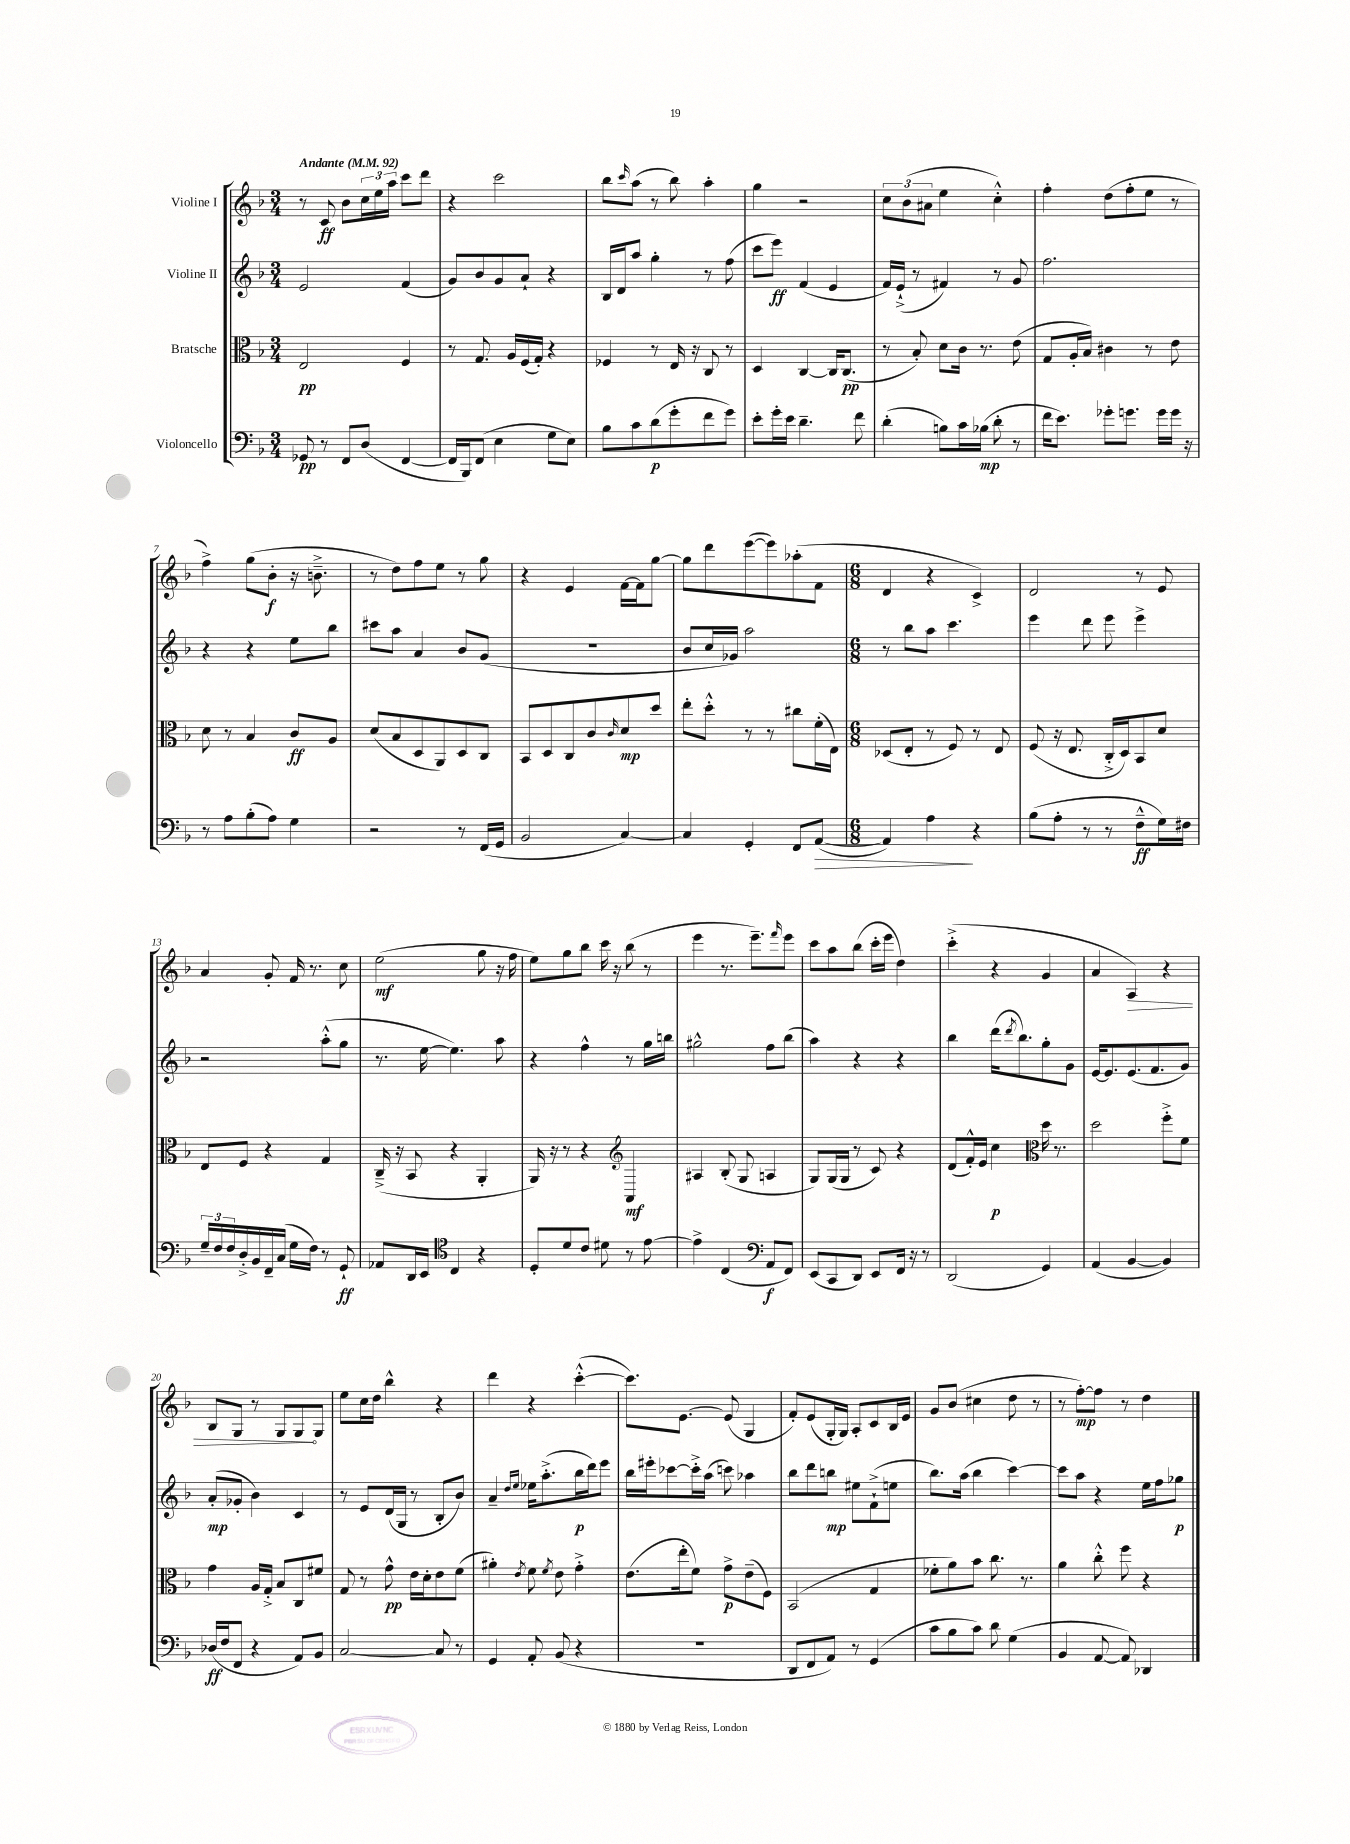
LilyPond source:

<<
\new StaffGroup <<
\new Staff = "s0" \with { instrumentName = "Violine I" } {
    \clef treble \key f \major \numericTimeSignature \time 3/4 \tempo "Andante" 4 = 92
    r8 c'8\ff bes'8 \tuplet 3/2 { c''16 e''16 a''16 } c'''8 d'''8 |
    r4 c'''2 |
    bes''8 \grace { c'''16 } a''8( r8 bes''8) a''4-. |
    g''4 r2 |
    \tuplet 3/2 { c''8 bes'8( ais'8 } e''4 c''4-.-^) |
    f''4-. d''8( f''8-. e''8 r8 |
    f''4->) g''8( bes'8-.\f r16 b'8.---> |
    r8 d''8) f''8 e''8 r8 g''8 |
    r4 e'4 f'16~ f'16 g''8~ |
    g''8 d'''8 e'''8~( e'''8) aes''8-.( f'8 |
    \numericTimeSignature \time 6/8 d'4 r4 c'4->) |
    d'2 r8 e'8 |
    a'4 g'8-. f'16 r8. c''8 |
    e''2\mf( g''8 r16 f''16 |
    e''8) g''8 bes''8 c'''16 r16 bes''8( r8 |
    e'''4 r8. e'''8.--) \grace { f'''16 } e'''8 |
    c'''8 a''8 bes''8( c'''16-. e'''16 d''4) |
    c'''4-.->( r4 g'4 |
    a'4 \once \override Hairpin.circled-tip = ##t a4\>) r4 |
    bes8 g8 r8 g8 g8\! g8 |
    e''8 c''16 d''16 bes''4-^ r4 |
    d'''4 r4 c'''4~-.-^( |
    c'''8.) e'8.~ e'8( g4 |
    f'8-.) e'8( g16-. g16) a8-. c'8 bes16 e'16 |
    g'8 bes'8( cis''4 d''8 r8 |
    r8 f''8~-.\mp) f''8 r8 d''4 \bar "|." |
}
\new Staff = "s1" \with { instrumentName = "Violine II" } {
    \clef treble \key f \major \numericTimeSignature \time 3/4
    e'2 f'4( |
    g'8) bes'8 g'8 a'8-! r4 |
    bes16 d'16 a''8 g''4-. r8 f''8( |
    c'''8 e'''8\ff) f'4( e'4 |
    f'16) e'16-!->( r8 fis'4) r8 g'8 |
    f''2. |
    r4 r4 e''8 bes''8 |
    cis'''8 a''8 a'4 bes'8 g'8( |
    R2. |
    bes'8 c''16 ges'16) a''2 |
    \numericTimeSignature \time 6/8 r8 bes''8 a''8 c'''4. |
    e'''4 d'''8 e'''8 e'''4-> |
    r2 a''8-.-^( g''8 |
    r8. e''16~ e''4.) a''8 |
    r4 f''4-^ r8 g''16 b''16 |
    gis''2-^ f''8 bes''8( |
    a''4) r4 r4 |
    bes''4 d'''16( \acciaccatura { d'''8 } bes''8.) g''8-. g'8 |
    e'16~ e'8. e'8.( f'8. g'8) |
    a'8-.\mp( ges'8-. bes'4) c'4 |
    r8 e'8 d'16( g16 r8 bes8-. bes'8) |
    a'4-- \grace { d''16 e''16 } ees''16 a''8.-.->( bes''16\p d'''16) e'''8 |
    bes''16 eis'''16-. ces'''8~ ces'''16-.-> a''16( c'''8) aes''4 |
    bes''8 d'''8 b''8\mp eis''8 f'8-!->( e''8 |
    bes''8.) a''16( bes''4 c'''4~) |
    c'''8 a''8 r4 e''16 f''16 ges''8\p \bar "|." |
}
\new Staff = "s2" \with { instrumentName = "Bratsche" } {
    \clef alto \key f \major \numericTimeSignature \time 3/4
    e2\pp f4 |
    r8 g8. a16 f16( g16-.) r4 |
    fes4 r8 e16 r16 c8 r8 |
    d4 c4~ c16 c8.\pp( |
    r8 bes8-.) d'8 c'16 r8. e'8( |
    g8 a16-. bes16) cis'4 r8 e'8 |
    d'8 r8 bes4 c'8\ff a8 |
    d'8( bes8 d8 a,8) d8 c8 |
    bes,8 d8 c8 c'8 \grace { c'16 } d'8\mp d''8 |
    e''8-. d''8-.-^ r8 r8 cis''8 f'16-.( e16) |
    \numericTimeSignature \time 6/8 des8( e8-. r8 f8) r8 e8 |
    f8( r16 e8. c16-.-> d16) bes,8 d'8 |
    e8 f8 r4 g4 |
    c16--->( r16 bes,8 r4 a,4-. |
    a,16) r16 r8 r4 a,4\mf |
    \clef treble ais4 bes8-.( g8 a4 |
    g8) g16( g16 r8 c'8) r4 |
    d'8( f'16-.-^) e'16 c''4\p d''16 r8. |
    \clef alto d''2 f''8-.-> f'8 |
    g'4 a16 g16-.-> bes8 c8 fis'8 |
    g8 r8 g'8-^\pp e'16 d'16-. e'8 f'8( |
    ais'4-.) \acciaccatura { e'8 } f'8 \acciaccatura { f'8 } e'8 g'4-.-> |
    e'8.( e''16-. f'8) g'8->\p e'8--( f8) |
    bes,2( g4 |
    fes'8-. a'8) bes'8 c''8. r8. |
    a'4 c''8-.-^ f''8 r4 \bar "|." |
}
\new Staff = "s3" \with { instrumentName = "Violoncello" } {
    \clef bass \key f \major \numericTimeSignature \time 3/4
    ges,8\pp r8 f,8 d8( f,4~ |
    f,16 bes,,16) f,8( e4 g8 e8) |
    bes8 c'8 d'8\p( g'8-. f'8 g'8) |
    e'8-. g'16-. e'16 d'4.-- f'8 |
    d'4-.( b8) c'16 bes16\mp( d'8-. r8 |
    f'16 e'8.) ges'8-. g'8. g'16 g'16 r16 |
    r8 a8 bes8-.( a8) g4 |
    r2 r8 f,16( g,16 |
    bes,2 c4~) |
    c4 g,4-. f,8 a,8~\>( |
    \numericTimeSignature \time 6/8 a,4) a4\! r4 |
    bes8( a8-. r8 r8 f8---^\ff g16) fis16 |
    \tuplet 3/2 { g16-- f16 f16 } d16-.-> bes,16 f,16-- c16( g16 f16) r8 g,8-!\ff |
    aes,8 d,16 e,16 \clef tenor c4 r4 |
    d8-. d'8 c'8 dis'8 r8 e'8~ |
    e'4-> c4( a,8\f f,8) |
    \clef bass e,8( c,8 d,8) e,8 f,16 r16 r8 |
    d,2( g,4) |
    a,4( bes,4~ bes,4) |
    des16\ff( f16 f,8 r4 a,8) bes,8 |
    c2~ c8 r8 |
    g,4 a,8-. bes,8( r4 |
    R2. |
    d,8 f,8 a,8) r8 g,4( |
    c'8 bes8 c'8) d'8 g4( |
    bes,4 a,8~ a,8) des,4 \bar "|." |
}
>>
>>
